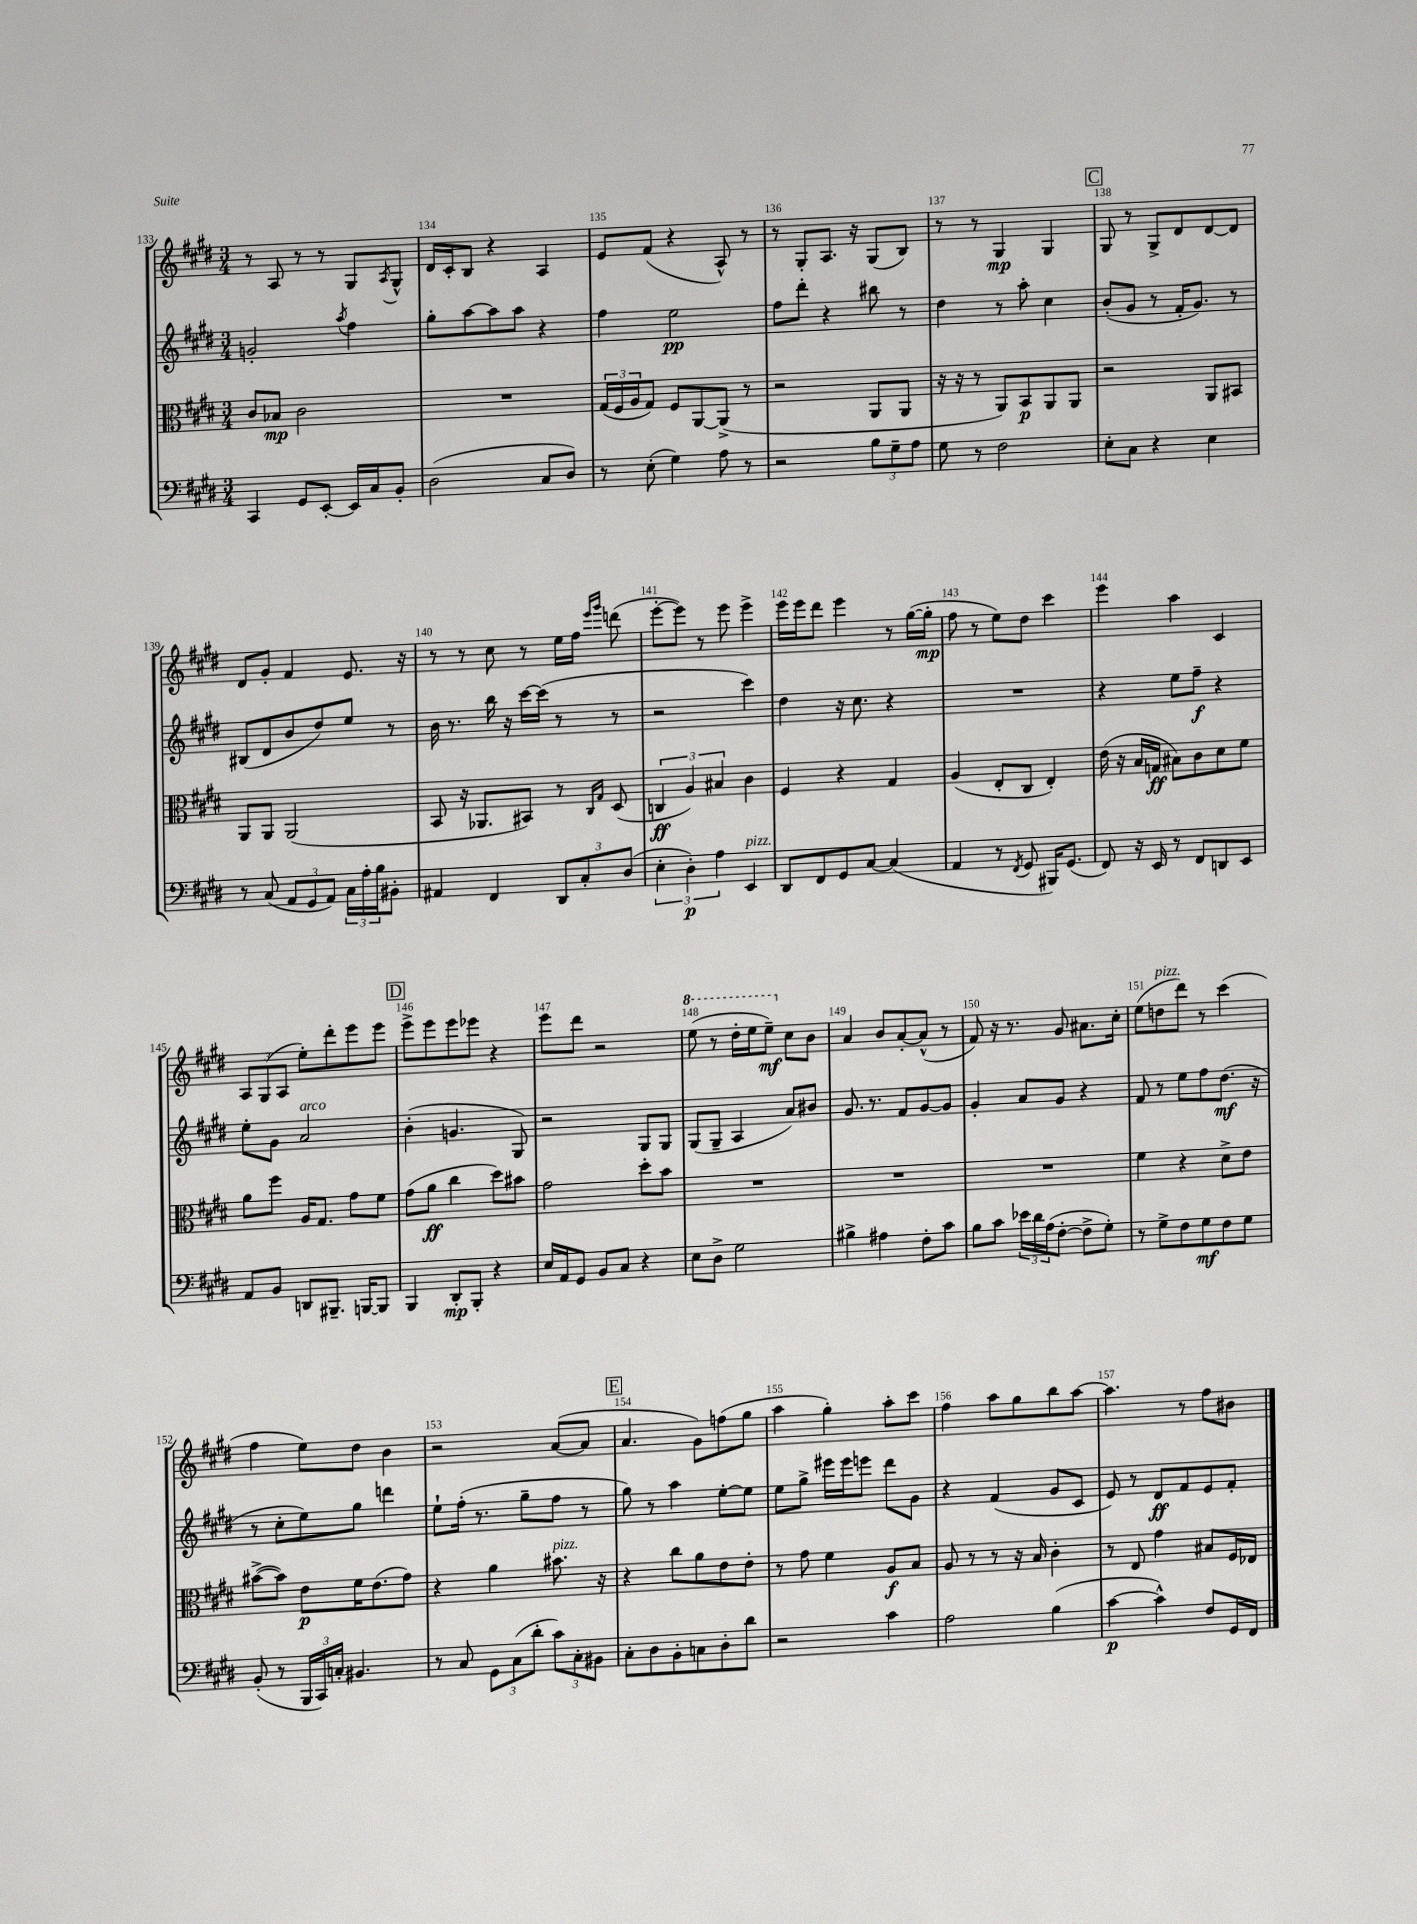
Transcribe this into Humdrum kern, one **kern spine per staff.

**kern	**kern	**kern	**kern
*staff4	*staff3	*staff2	*staff1
*clefF4	*clefC3	*clefG2	*clefG2
*k[f#c#g#d#]	*k[f#c#g#d#]	*k[f#c#g#d#]	*k[f#c#g#d#]
*M3/4	*M3/4	*M3/4	*M3/4
4CC#/	8c#/L	2g'/	8r
.	8B-/J	.	8A/
8GG#/L	2c#\	.	8r
[8EE'/J	.	.	8r
.	.	8qaa/	.
16EE/]LL	.	4ff#\	8G#/L
16C#/J	.	.	.
.	.	.	8qA/
8BB'/J	.	.	8G#^^/J
=	=	=	=
(2D#\	2.r	8gg#'\L	16d#/LL
.	.	.	16c#'/J
.	.	[8aa\	8B/J
.	.	8aa\]	4r
.	.	8aa\J	.
8C#/L	.	4r	4A/
8D#/J)	.	.	.
=	=	=	=
8r	(24G#/LL	4ff#\	8e/L
.	24F#/	.	.
.	24A/J	.	.
(8E'\	8G#/J)	.	(8f#/J
4G#\)	8F#/L	2ee\	4r
.	[8AA/	.	.
8A\	(8AA^/]J	.	8A^^/)
8r	8r	.	8r
=	=	=	=
2r	2r	8ff#\L	8r
.	.	8ddd#'\J	8G#'/L
.	.	4r	8.A/J
.	.	.	16r
12B\L	8AA/L	8bb#\	(8G#/L
12G#~\	.	.	.
.	8AA/J	8r	8B/J)
12A\J	.	.	.
=	=	=	=
8G#\	16r	4dd#\	8r
.	16r	.	.
8r	8r	.	8r
2F#\	8AA/L)	8r	4G#/
.	8BB/	8aa'\	.
.	8AA/	4cc#\	4G#/
.	8AA/J	.	.
=	=	=	=
8E'\L	2r	(8b'/L	8G#/
8C#\J	.	8g#/J	8r
4r	.	8r	8G#^/L
.	.	16f#'/LK	8d#/
.	.	8.g#/J)	.
4E\	8AA/L	.	[8d#/
.	8BB#/J	8r	8d#/]J
=	=	=	=
8r	8AA/L	(8B#/L	8d#/L
(8C#/	8AA/J	8d#/	8g#'/J
12AA/L	(2AA/	8b/	4f#/
12GG#/	.	.	.
.	.	8dd#/)	.
12AA/J)	.	.	.
24C#\LL	.	8ee/J	8.e/
24A'\	.	.	.
24B\J	.	.	.
8BB#'\J	.	8r	.
.	.	.	16r
=	=	=	=
4AA#/	8BB/	16b\	8r
.	.	8.r	.
.	16r	.	8r
.	8.AA-/L	.	.
4FF#/	.	16bb\	8cc#\
.	.	16r	.
.	8BB#/J)	[16ccc#\LL	8r
.	.	(16ccc#\]JJ	.
12DD#/L	8r	8r	16ee\LL
.	.	.	16ff#\JJ
12C#'/	.	.	.
.	16qqC#/LL	.	16qqeee/LL
.	16qqG#/JJ	.	16qqggg#/JJ
.	(8D#/	8r	(8ddd\
(12D#/J	.	.	.
=	=	=	=
6E'\	6C/	2r	[8eee'\L
.	.	.	8eee\]J)
6D#'\)	6A/)	.	.
.	.	.	8r
6A\	6B#/	.	.
.	.	.	8eee\
4EE/	4c#\	4ccc#\)	4eee^\
=	=	=	=
8DD#/L	4F#/	4dd#\	16eee\LL
.	.	.	16eee\J
8FF#/	.	.	8ddd#\J
8GG#/	4r	16r	4eee\
.	.	8.cc#\	.
[8C#/J	.	.	.
(4C#/]	4G#/	4r	8r
.	.	.	([16gg#\LL
.	.	.	16gg#'\]JJ
=	=	=	=
4AA/	(4A/	2.r	8ff#\
.	.	.	8r
8r	8E'/L	.	8ee\L)
8qFF#/	.	.	.
8GG#/	8C#/J	.	8dd#\J
16BBB#/LK)	4E'/)	.	4ccc#\
(8.GG#/J	.	.	.
=	=	=	=
8FF#/)	(16e\	4r	4eee\
.	16r	.	.
16r	16B/LL	.	.
16EE/	16G/JJ	.	.
8r	8B#\L)	8ee\L	4aa\
8FF#/L	8c#\	8ff#~\J	.
8DD/	8d#\	4r	4c#/
8EE/J	8f#\J	.	.
=	=	=	=
8AA/L	8a\L	8ee'\L	12A/L
.	.	.	(12G#/
8BB/J	8ff#\J	8g#\J	.
.	.	.	12A/J
8DD/L	16A/LK	2a/	8ee'\L)
.	8.G#/J	.	.
8.BBB#~/J	.	.	8ddd#'\
.	8g#\L	.	8eee\
[16BBB/LK	.	.	.
8BBB/]J	8f#\J	.	8eee\J
=	=	=	=
4BBB/	(8g#\L	(4b'\	8eee^\L
.	8a\J	.	8eee\
8DD#'/L	4cc#\	4.g/	8eee\
8BBB'/J	.	.	8eee-\J
4r	8dd#\L)	.	4r
.	8b#\J	8G#/)	.
=	=	=	=
16E/LL	2g#\	2r	8eee\L
16AA/J	.	.	.
8GG#/J	.	.	8ddd#\J
8BB/L	.	.	2r
8C#/J	.	.	.
4r	8dd#'\L	8G#/L	.
.	8b\J	8G#/J	.
=	=	=	=
8E\L	2.r	(8G#/L	(8eee\
8D#^\J	.	8G#~/J	8r
2G#\	.	4A/	16ddd#'\LL
.	.	.	16eee\J
.	.	.	8eee~\J)
.	.	8a/L)	8cc#\L
.	.	8b#/J	8b\J
=	=	=	=
4B#^\	2.r	8.g#/	4a/
.	.	8.r	.
4A#\	.	.	8b/L
.	.	8f#/L	[8a'/
8F#'\L	.	[8g#/	(8a^^/]J
8c#\J	.	8g#/]J	8r
=	=	=	=
8B\L	2.r	4g#'/	8f#/)
8c#\J	.	.	16r
.	.	.	8.r
24e-\LL	.	8a/L	.
24d#\	.	.	.
(24A\J	.	.	.
[8F#'\J	.	8g#/J	8g#/
8F#^\]L	.	4r	8.a#\L
8G#'\J)	.	.	.
.	.	.	16cc#'\Jk
=	=	=	=
8r	4f#\	8f#/	(8ee\L
8G#^\L	.	8r	8dd\
8F#\	4r	8ee\L	8ddd#\J)
8G#\	.	8ff#\	8r
8F#\	8d#^\L	(8.dd#\J	(4ccc#\
8G#\J	8e\J	.	.
.	.	16r	.
=	=	=	=
(8BB'/	([8b#^\L	8r	4ff#\
8r	8b#\]J)	8cc#'\L	.
24BBB/LL	8e\L	8ee\)	8ee\L)
24CC#/)	.	.	.
24C'/JJ	.	.	.
4.BB#/	16f#\K	8gg#\J	8dd#\J
.	(8.e\	.	.
.	.	4ddd\	4b\
.	8g#\J)	.	.
=	=	=	=
8r	4r	8ee`\L	2r
8C#/	.	(16ff#'\Jk	.
.	.	8.r	.
12GG#\L	4a\	.	.
(12C#\	.	.	.
.	.	8gg#~\L	.
12d#'\J	.	.	.
12c#\L)	8.b#\	8ff#\J	([8a/L
12C#'\	.	.	.
.	.	8r	8a/]J
12BB#\J	.	.	.
.	16r	.	.
=	=	=	=
8C#'\L	4r	8gg#\)	4.a/
8D#\	.	8r	.
8BB'\	8cc#\L	4aa\	.
8C\	8a\	.	8g#\L)
8D#'\	8e\	[8ee'\L	(8ff\
8d#\J	8e'\J	8ee\]J	8gg#\J
=	=	=	=
2r	8r	8ee\L	4aa\
.	8g#\	8gg#^\J	.
.	4f#\	16eee#\LL	4gg#'\)
.	.	16eee#\J	.
.	.	8eee\J	.
4c#\	8A/L	8ddd#\L	8aa'\L
.	8B/J	8g#\J	8ccc#\J
=	=	=	=
2A\	8A/	4r	4ff#\
.	8r	.	.
.	8r	(4f#/	8aa\L
.	16r	.	8gg#\
.	16B/	.	.
(4B\	4c#'\	8g#/L	8bb\
.	.	8c#/J	[8aa\J
=	=	=	=
[4c#\	8r	8e/)	4.aa\]
.	8E/	8r	.
4c#^^\])	4g#\	8d#/L	.
.	.	8f#/	8r
8F#/L	8B#/L	8e/	8ff#\L
16GG#/L	16F#/L	8f#'/J	8b#\J
16FF#/JJ	16E-/JJ	.	.
==	==	==	==
*-	*-	*-	*-
